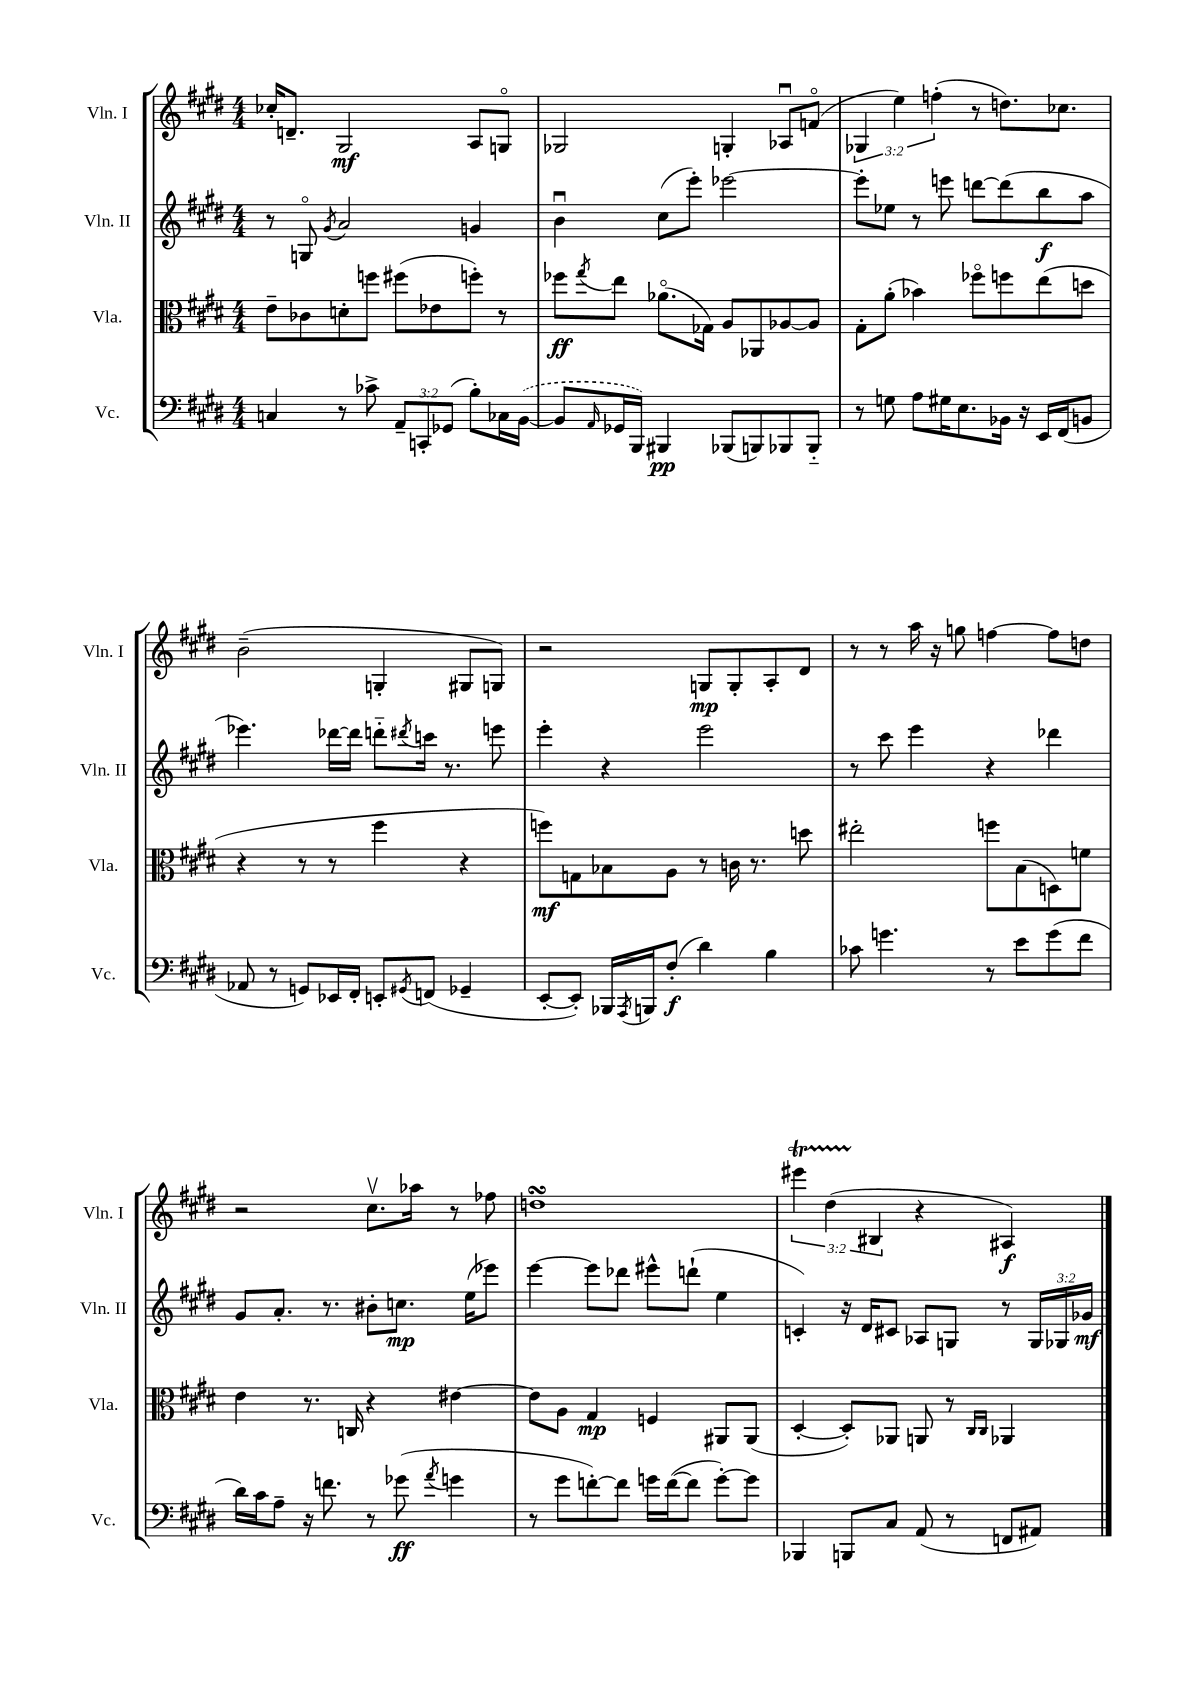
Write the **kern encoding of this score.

**kern	**kern	**kern	**kern
*staff4	*staff3	*staff2	*staff1
*clefF4	*clefC3	*clefG2	*clefG2
*k[f#c#g#d#]	*k[f#c#g#d#]	*k[f#c#g#d#]	*k[f#c#g#d#]
*M4/4	*M4/4	*M4/4	*M4/4
4C	8e~	8r	16cc-'
.	.	.	8.d~
.	8c-	8Go	.
.	.	8qg#	.
8r	8d'	2a	2G#
8c-^	8ff	.	.
12AA~	(8ff#	.	.
12CC'	.	.	.
.	8e-	.	.
(12GG-	.	.	.
8B')	8ff')	4g	8A
16C-	8r	.	8Go
([16BB	.	.	.
=	=	=	=
8BB]	8ff-	4bu	2G-
16qqAA	8qgg#	.	.
16GG-	8ee	.	.
16BBB)	.	.	.
4BBB#	(8.a-o	(8cc#	.
.	.	8eee')	.
.	16G-)	.	.
(8BBB-	8A	[2eee-	4G'
8BBB)	8AA-	.	.
8BBB-	[8A-	.	8A-u
8BBB-'~	8A-]	.	(8fo
=	=	=	=
8r	8G#'	8eee-']	6G-
8G	(8a'	8ee-	.
.	.	.	6ee)
8A	4b-)	8r	.
.	.	.	(6ff'
16G#	.	8eee	.
8.E	.	.	.
.	8ff-o	[8ddd	8r
16BB-	8ff	(8ddd]	8.dd)
16r	.	.	.
16EE	(8ee	8bb	.
(16FF#	.	.	8.cc-
8BB	8dd	8aa	.
=	=	=	=
8AA-	4r	4.eee-)	(2b~
8r	.	.	.
8GG)	8r	.	.
16EE-	8r	[16ddd-	.
16FF#'	.	16ddd-]	.
8EE'	4ff#	8ddd'~	4G'
8qGG#	.	8qddd#	.
(8FF	.	16ccc	.
.	.	8.r	.
4GG-~	4r	.	8G#
.	.	8eee	8G)
=	=	=	=
[8EE'	8ff)	4eee'	2r
8EE'])	8G	.	.
16BBB-	8B-	4r	.
8qAAA	.	.	.
16BBB	.	.	.
(8F#'	8A	.	.
4d#)	8r	2eee	8G
.	16c	.	8G'
.	8.r	.	.
4B	.	.	8A'
.	8dd	.	8d#
=	=	=	=
8c-	2ee#'	8r	8r
4.g	.	8ccc#	8r
.	.	4eee	16aa
.	.	.	16r
.	.	.	8gg
8r	8ff	4r	[4ff
8e	(8B	.	.
(8g	8D)	4ddd-	8ff]
8f#	8f	.	8dd
=	=	=	=
16d#)	4e	8g#	2r
16c#	.	.	.
8A~	.	8.a'	.
16r	8.r	.	.
8.f	.	8.r	.
.	16C	.	.
8r	4r	8b#'	8.cc#v
(8g-	.	8.cc	.
.	.	.	16aa-
8qa	.	.	.
4g	[4e#	.	8r
.	.	(16ee	.
.	.	8eee-)	8ff-
=	=	=	=
8r	8e#]	[4eee	1dd
8g#	8A	.	.
[8f')	4G#	8eee]	.
8f]	.	8ddd-	.
16g	4F	8eee#^^	.
([16f	.	.	.
8f]	.	(8ddd`	.
[8g')	8AA#	4ee	.
8g]	(8AA#	.	.
=	=	=	=
4BBB-	[4D#'	4c')	6eee#
.	.	.	(6dd#
8BBB	8D#'])	16r	.
.	.	16d#	.
.	.	.	6B#
8C#	8AA-	8c#	.
(8AA	8AA	8A-	4r
8r	8r	8G	.
.	16qqC#	.	.
.	16qqC#	.	.
8FF	4AA-	8r	4A#)
8AA#)	.	24G	.
.	.	24G-	.
.	.	24g-	.
==	==	==	==
*-	*-	*-	*-
